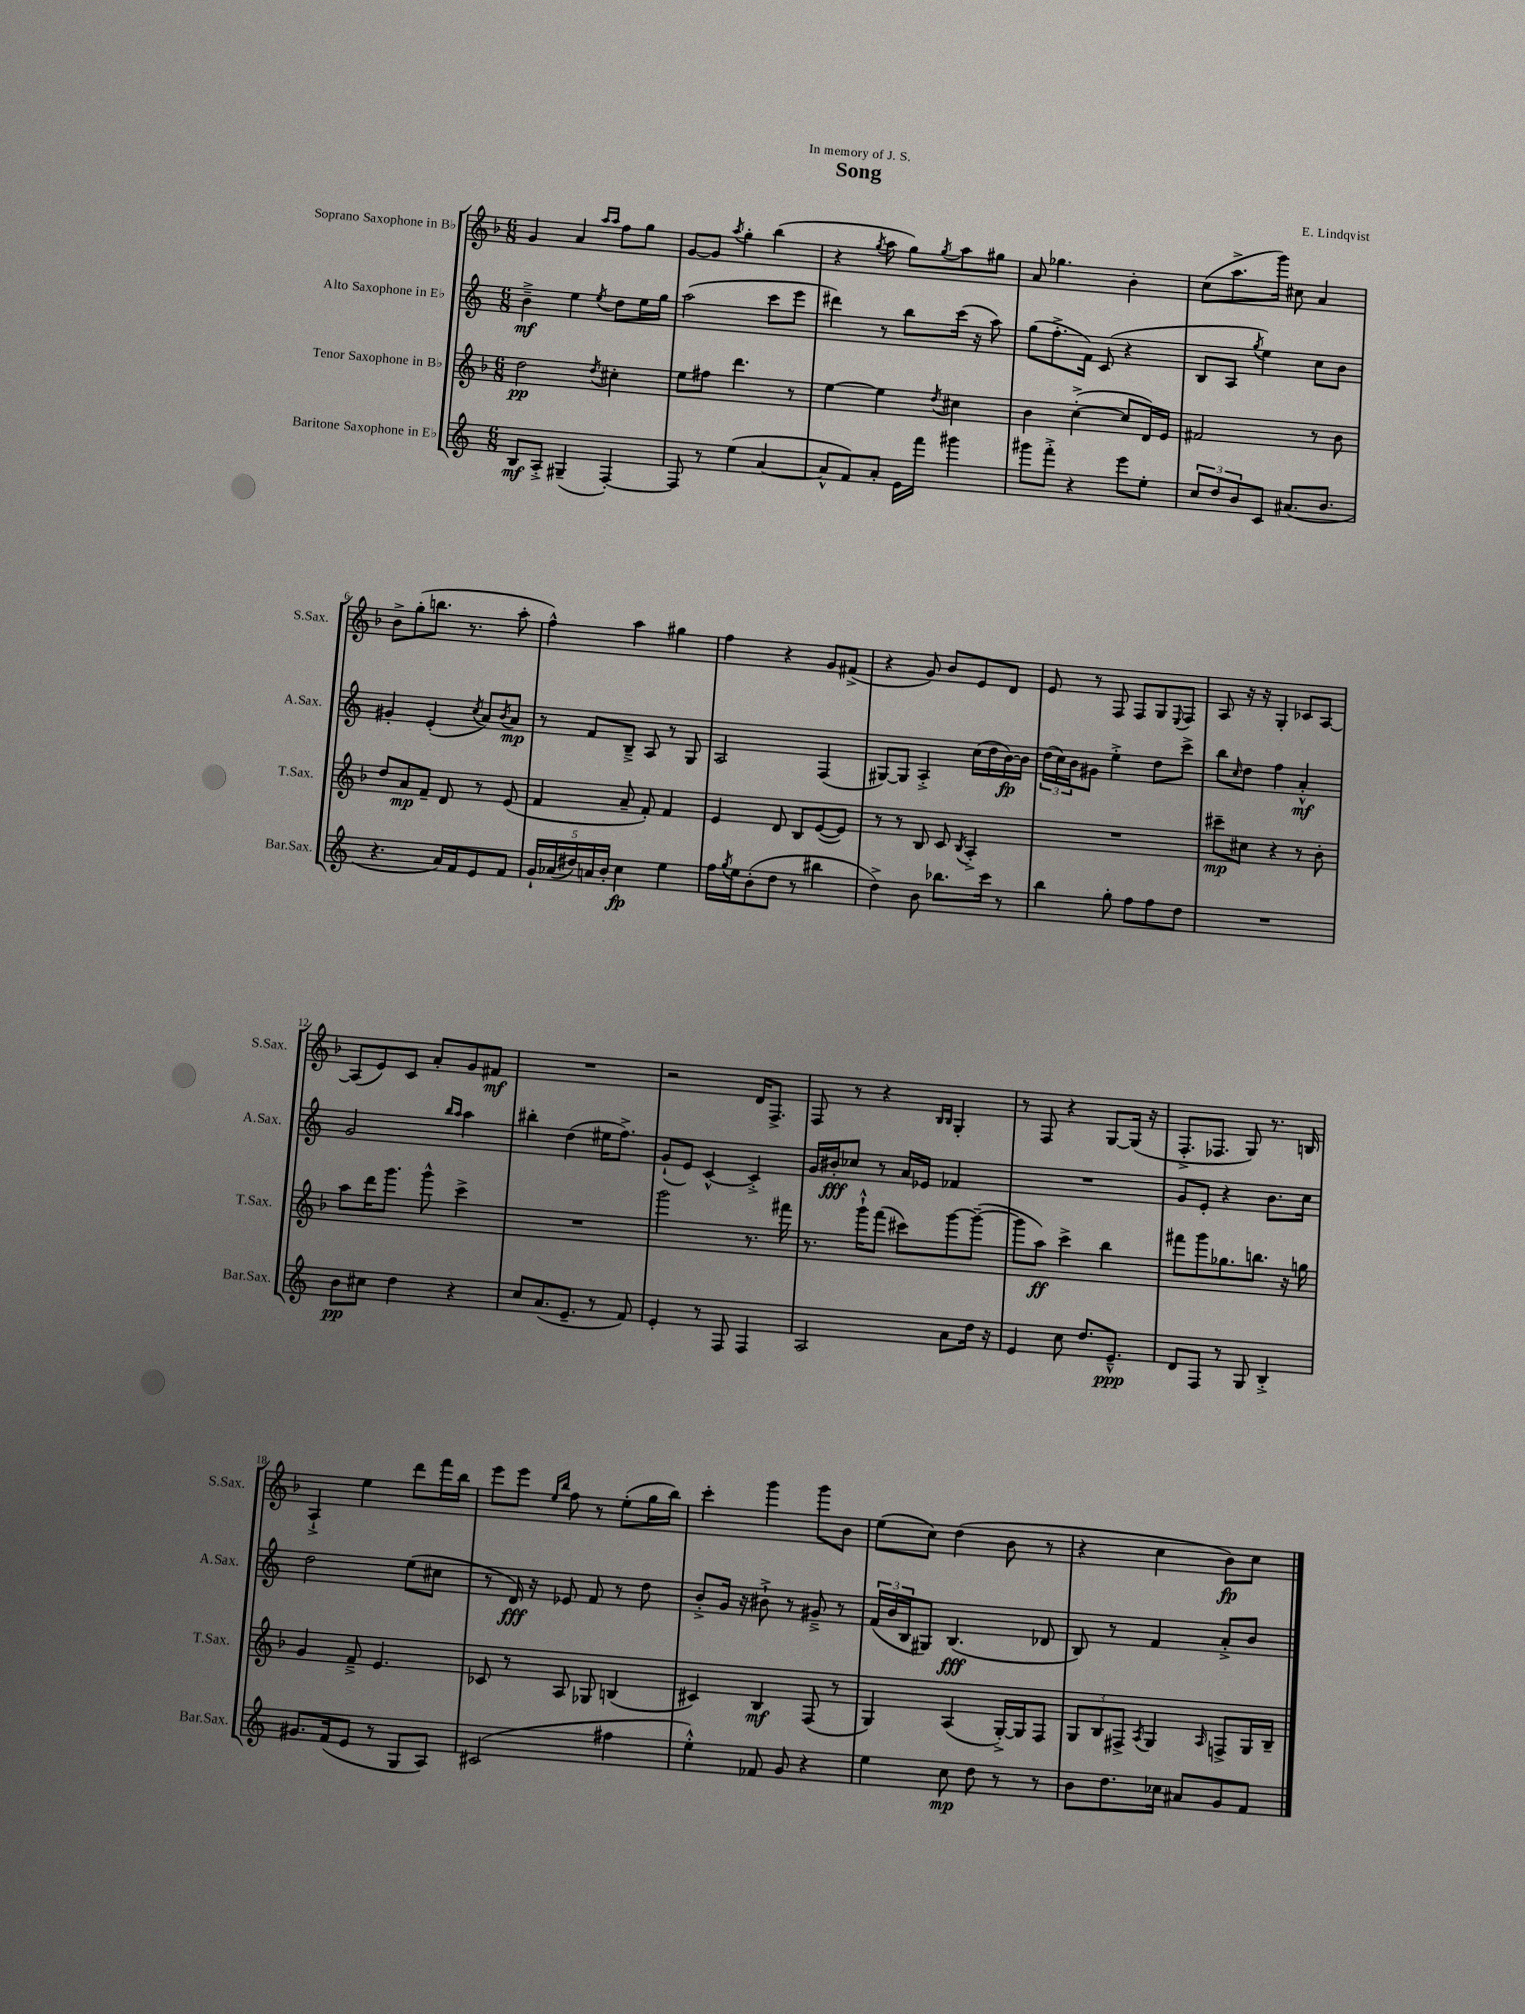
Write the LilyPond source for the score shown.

\header { title = "Song" composer = "E. Lindqvist" dedication = "In memory of J. S." }
<<
\new StaffGroup <<
\new Staff = "s0" \with { instrumentName = "Soprano Saxophone in Bb" shortInstrumentName = "S.Sax." } {
    \clef treble \key f \major \numericTimeSignature \time 6/8
    g'4 a'4 \grace { a''16 a''16 } f''8 g''8 |
    g'8~ g'8 \acciaccatura { a''8 } g''4-. bes''4( |
    r4 \acciaccatura { g''8 } a''8 g''8) \acciaccatura { g''8 } a''8 gis''8 |
    a'8 ges''4. bes'4-. |
    c''8( a''8.-> g'''16) cis''8 a'4 |
    bes'8-> g''8-.( b''8. r8. a''8-. |
    f''4-^) a''4 gis''4 |
    f''4 r4 g'8 fis'8->( |
    r4 g'8) bes'8 e'8 d'8 |
    e'8 r8 f8 f8 g8 \appoggiatura { e8 } f8 |
    a8 r16 r16 g4-. ces'8 a8~ |
    a8( e'8) c'8 a'8-. g'8 fis'8\mf |
    R2. |
    r2 d'16 f8.-> |
    f8 r8 r4 \grace { bes16 bes16 } g4-. |
    r8 f8 r4 g8~ g16( r16 |
    f8.-.-> fes8. g8) r8. b16 |
    a4-!-> e''4 d'''8 f'''16 bes''16 |
    e'''8 e'''8 \grace { e''16 bes''16 } f''8 r8 e''8-.( g''16 bes''16) |
    c'''4-. g'''4 g'''8 bes'8 |
    e''8( c''8) d''4( bes'8 r8 |
    r4 c''4 bes'8\fp) c''8 \bar "|." |
}
\new Staff = "s1" \with { instrumentName = "Alto Saxophone in Eb" shortInstrumentName = "A.Sax." } {
    \clef treble \key c \major \numericTimeSignature \time 6/8
    b'4--->\mf e''4 \acciaccatura { e''8 } d''8 e''16 g''16 |
    a''2( c'''8 e'''8 |
    dis'''4) r8 b''8 c'''16( r16 a''8) |
    g''8( f''8.-.-> f'16) c'8( r4 |
    b8 a8 \acciaccatura { g''8 } e''4) c''8 b'8 |
    gis'4-. e'4-.( \acciaccatura { c''8 } a'8) \acciaccatura { b'8 } a'8\mp |
    r8 f'8 b8---> a8 r8 g8 |
    a2 f4( |
    gis8~) gis8 a4-.-> c''16( d''16 b'16~\fp) b'16 |
    \tuplet 3/2 { d''16( c''16) b'16 } gis'8 e''4-.-> d''8 c'''8-> |
    b''8 \grace { c''16 } d''8 f''4 a'4-.-^\mf |
    g'2 \grace { b''16 a''16 } a''4 |
    bis''4-. d''4( eis''16 f''8.->) |
    g'8-!( e'8) c'4~-^ c'4-.-> |
    g'16 bis'16-.\fff ces''8 r8 a'16 ees'16 fes'4 |
    R2. |
    g'8 e'8-. r4 b'8. c''16 |
    d''2 e''8( cis''8 |
    r8 d'16\fff) r16 ees'8 f'8 r8 d''8 |
    b'8-.-> g'16 r16 bis'8-!-> r8 gis'8---> r8 |
    \tuplet 3/2 { f'16( b'16 b16 } gis8) b4.\fff( des'8 |
    b8) r8 f'4 a'8-.-> b'8 \bar "|." |
}
\new Staff = "s2" \with { instrumentName = "Tenor Saxophone in Bb" shortInstrumentName = "T.Sax." } {
    \clef treble \key f \major \numericTimeSignature \time 6/8
    d''2\pp \acciaccatura { d''8 } cis''4-. |
    e''8 fis''8 d'''4. r8 |
    e''4~ e''4 \acciaccatura { d''8 } cis''4 |
    bes'4 c''4~-.->( c''8 d'16) e'16 |
    fis'2 r8 bes'8 |
    d''8 a'8\mp f'8-- d'8 r8 e'8( |
    f'4 a'8-- f'8-.) f'4 |
    e'4 d'8 bes8 e'8~( e'8) |
    r8 r8 bes8 c'8 \acciaccatura { bes8 } a4-.-> |
    R2. |
    cis'''8--\mp cis''8 r4 r8 bes'8-. |
    a''8 d'''16 g'''8. g'''8-^ c'''4-> |
    R2. |
    g'''2 r8. fis'''16 |
    r8. g'''16-!-^ f'''8( cis'''8) g'''8~ g'''8~--( |
    g'''8 a''8\ff) c'''4-> bes''4 |
    fis'''8 g'''8 ges''8. b''8. r16 g''16 |
    g'4 f'8---> e'4. |
    ces'8 r8 a8 ges8 b4( |
    cis'4) bes4\mf f8( r8 |
    g4) a4( g16~-.->) g16 f8 |
    \tuplet 3/2 { g8 bes8 fis8-> } \acciaccatura { a8 } g4 \grace { a16 } f8-> g16 bes16-- \bar "|." |
}
\new Staff = "s3" \with { instrumentName = "Baritone Saxophone in Eb" shortInstrumentName = "Bar.Sax." } {
    \clef treble \key c \major \numericTimeSignature \time 6/8
    b8\mf a8-.-> gis4--( f4~-.) |
    f8 r8 e''4( a'4~ |
    a'8-^ f'8) a'8-. e'16 f'''16 gis'''4 |
    gis'''8 f'''8-.-> r4 e'''8 e''8-. |
    \tuplet 3/2 { c''8 d''8 b'8 } c'8 ais'8.( b'8. |
    r4. a'16) f'16 e'8 f'8 |
    \tuplet 5/4 { g'16-! aes'16( dis''16) a'16 b'16-. } c''4\fp e''4 |
    f''16 \acciaccatura { g''8 } e''16 b'8-.( d''8 r8 bis''4 |
    d''4->) b'8 bes''8. c'''16 r8 |
    b''4 g''8-. f''8 f''8 d''8 |
    R2. |
    b'8\pp cis''8 d''4 r4 |
    c''8 a'8.( e'8.-- r8 f'8) |
    e'4-. r8 f8 f4 |
    a2 a'8 d''16 r16 |
    e'4 c''8 d''8. e'8.---^\ppp |
    d'8 f8 r8 g8 b4-.-> |
    gis'8. f'16( e'8 r8 g8 a8) |
    cis'2( fis''4 |
    e''4-.-^) fes'8 g'8 r4 |
    e''4 c''8\mp d''8 r8 r8 |
    b'8 d''8. ces''16 ais'8 g'8 f'8 \bar "|." |
}
>>
>>
